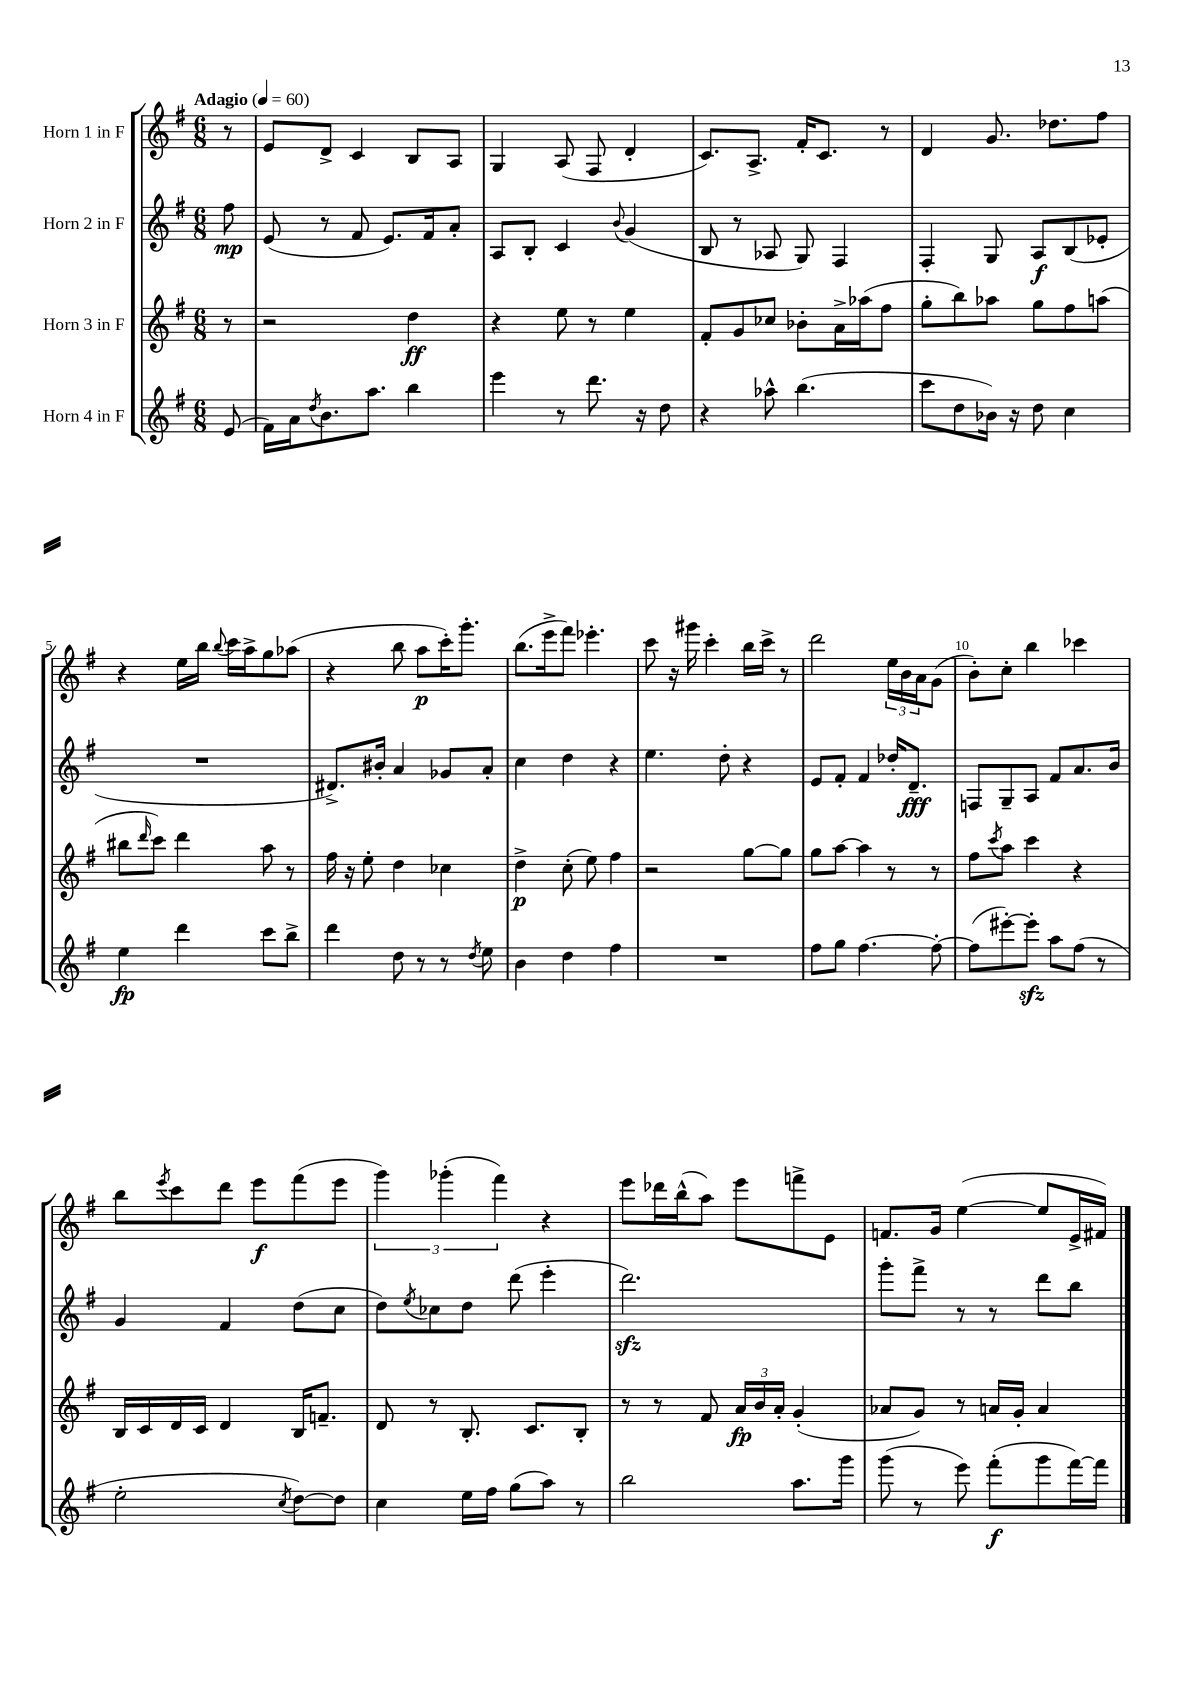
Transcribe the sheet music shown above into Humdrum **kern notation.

**kern	**dynam	**kern	**dynam	**kern	**dynam	**kern	**dynam
*part4	*part4	*part3	*part3	*part2	*part2	*part1	*part1
*staff4	*staff4	*staff3	*staff3	*staff2	*staff2	*staff1	*staff1
*I"Horn 4 in F	*	*I"Horn 3 in F	*	*I"Horn 2 in F	*	*I"Horn 1 in F	*
*clefG2	*	*clefG2	*	*clefG2	*	*clefG2	*
*k[f#]	*	*k[f#]	*	*k[f#]	*	*k[f#]	*
*M6/8	*	*M6/8	*	*M6/8	*	*M6/8	*
*MM60	*	*MM60	*	*MM60	*	*MM60	*
=	=	=	=	=	=	=	=
!	!	!	!	!	!	!LO:TX:a:B:t=Adagio	!
(8e/	.	8r	.	8ff#\	mp	8r	.
=1	=1	=1	=1	=1	=1	=1	=1
16f#\LL)	.	2r	.	(8e/	.	8e/L	.
16a\J	.	.	.	.	.	.	.
8qdd/	.	.	.	.	.	.	.
8.b\	.	.	.	8r	.	8d^/J	.
.	.	.	.	8f#/	.	4c/	.
8.aa\J	.	.	.	.	.	.	.
.	.	.	.	8.e/L)	.	.	.
4bb\	.	4dd\	ff	.	.	8B/L	.
.	.	.	.	16f#/k	.	.	.
.	.	.	.	8a'/J	.	8A/J	.
=2	=2	=2	=2	=2	=2	=2	=2
4eee\	.	4r	.	8A/L	.	4G/	.
.	.	.	.	8B'/J	.	.	.
8r	.	8ee\	.	4c/	.	(8A/	.
8.ddd\	.	8r	.	.	.	8F#/	.
.	.	.	.	8qqb/	.	.	.
.	.	4ee\	.	(4g/	.	4d'/	.
16r	.	.	.	.	.	.	.
8dd\	.	.	.	.	.	.	.
=3	=3	=3	=3	=3	=3	=3	=3
4r	.	8f#'/L	.	8B/	.	8.c/L)	.
.	.	8g/	.	8r	.	.	.
.	.	.	.	.	.	8.A^/J	.
8aa-X^^\	.	8cc-X/J	.	8A-X/	.	.	.
(4.bb\	.	8b-X'\L	.	8G/)	.	16f#'/KL	.
.	.	.	.	.	.	8.c/J	.
.	.	16a^\L	.	4F#/	.	.	.
.	.	(16aa-X\J	.	.	.	.	.
.	.	8ff#\J	.	.	.	8r	.
=4	=4	=4	=4	=4	=4	=4	=4
8ccc\L	.	8gg'\L	.	4F#'/	.	4d/	.
8dd\	.	8bb\)	.	.	.	.	.
16b-X\Jk)	.	8aa-X\J	.	8G/	.	8.g/	.
16r	.	.	.	.	.	.	.
8dd\	.	8gg\L	.	8A/L	f	.	.
.	.	.	.	.	.	8.dd-X\L	.
4cc\	.	8ff#\	.	(8B/	.	.	.
.	.	(8aan\J	.	8e-X'/J	.	8ff#\J	.
!!LO:LB:g=z
=5	=5	=5	=5	=5	=5	=5	=5
4ee\	fp	8bb#X\L	.	2.r	.	4r	.
.	.	16qqddd/	.	.	.	.	.
.	.	8ccc\J)	.	.	.	.	.
4ddd\	.	4ddd\	.	.	.	16ee\LL	.
.	.	.	.	.	.	16bb\JJ	.
.	.	.	.	.	.	8qqbb/	.
.	.	.	.	.	.	16ccc\LL	.
.	.	.	.	.	.	16aa^\J	.
8ccc\L	.	8aa\	.	.	.	8gg\	.
8bb^\J	.	8r	.	.	.	(8aa-X\J	.
=6	=6	=6	=6	=6	=6	=6	=6
4ddd\	.	16ff#\	.	8.d#X^/L)	.	4r	.
.	.	16r	.	.	.	.	.
.	.	8ee'\	.	.	.	.	.
.	.	.	.	16b#X'/Jk	.	.	.
8dd\	.	4dd\	.	4a/	.	8bb\	.
8r	.	.	.	.	.	8aa\L	p
8r	.	4cc-X\	.	8g-X/L	.	16ccc'\K)	.
.	.	.	.	.	.	8.ggg'\J	.
8qdd/	.	.	.	.	.	.	.
8ee\	.	.	.	8a'/J	.	.	.
=7	=7	=7	=7	=7	=7	=7	=7
4b\	.	4dd^\	p	4cc\	.	(8.bb\L	.
.	.	.	.	.	.	16eee^\k	.
4dd\	.	(8cc'\	.	4dd\	.	8fff#\J)	.
.	.	8ee\)	.	.	.	4.eee-X'\	.
4ff#\	.	4ff#\	.	4r	.	.	.
=8	=8	=8	=8	=8	=8	=8	=8
2.r	.	2r	.	4.ee\	.	8ccc\	.
.	.	.	.	.	.	16r	.
.	.	.	.	.	.	16ggg#X\	.
.	.	.	.	.	.	4ccc'\	.
.	.	.	.	8dd'\	.	.	.
.	.	[8gg\L	.	4r	.	16bb\LL	.
.	.	.	.	.	.	16ccc^\JJ	.
.	.	8gg\J]	.	.	.	8r	.
=9	=9	=9	=9	=9	=9	=9	=9
8ff#\L	.	8gg\L	.	8e/L	.	2ddd\	.
8gg\J	.	[8aa\J	.	8f#'/J	.	.	.
[4.ff#\	.	4aa\]	.	4f#/	.	.	.
.	.	8r	.	16dd-X'/KL	.	24ee\LL	.
.	.	.	.	.	.	24b\	.
.	.	.	.	8.d~/J	fff	.	.
.	.	.	.	.	.	24a\J	.
8ff#'\_	.	8r	.	.	.	(8g\J	.
=10	=10	=10	=10	=10	=10	=10	=10
(8ff#\L]	.	8ff#\L	.	8Fn/L	.	8b'\L)	.
.	.	8qccc/	.	.	.	.	.
[8eee#X'\)	.	8aa\J	.	8G~/	.	8cc'\J	.
8eee#zz'\J]	.	4ccc\	.	8A/J	.	4bb\	.
8aa\L	.	.	.	8f#/L	.	.	.
(8ff#\J	.	4r	.	8.a/	.	4ccc-X\	.
8r	.	.	.	.	.	.	.
.	.	.	.	16b/Jk	.	.	.
!!LO:LB:g=z
=11	=11	=11	=11	=11	=11	=11	=11
2ee'\	.	16B/LL	.	4g/	.	8bb\L	.
.	.	16c/	.	.	.	.	.
.	.	.	.	.	.	8qeee/	.
.	.	16d/	.	.	.	8ccc\	.
.	.	16c/JJ	.	.	.	.	.
.	.	4d/	.	4f#/	.	8ddd\J	.
.	.	.	.	.	.	8eee\L	f
8qcc/	.	.	.	.	.	.	.
[8dd\L)	.	16B/KL	.	(8dd\L	.	(8fff#\	.
.	.	8.fn~/J	.	.	.	.	.
8dd\J]	.	.	.	8cc\J	.	8eee\J	.
=12	=12	=12	=12	=12	=12	=12	=12
4cc\	.	8d/	.	8dd\L)	.	6ggg\)	.
.	.	.	.	8qee/	.	.	.
.	.	8r	.	8cc-X\	.	.	.
.	.	.	.	.	.	(6ggg-X'\	.
16ee\LL	.	8.B'/	.	8dd\J	.	.	.
16ff#\JJ	.	.	.	.	.	.	.
.	.	.	.	.	.	6fff#\)	.
(8gg\L	.	.	.	(8ddd\	.	.	.
.	.	8.c/L	.	.	.	.	.
8aa\J)	.	.	.	4eee'\	.	4r	.
8r	.	8B'/J	.	.	.	.	.
=13	=13	=13	=13	=13	=13	=13	=13
2bb\	.	8r	.	2.dddzz\)	.	8eee\L	.
.	.	8r	.	.	.	16ddd-X\L	.
.	.	.	.	.	.	(16bb^^\J	.
.	.	8f#/	.	.	.	8aa\J)	.
.	.	24a/LL	fp	.	.	8eee\L	.
.	.	24b/	.	.	.	.	.
.	.	24a'/JJ	.	.	.	.	.
8.aa\L	.	(4g'/	.	.	.	8fffn^\	.
.	.	.	.	.	.	8e\J	.
16ggg\Jk	.	.	.	.	.	.	.
=14	=14	=14	=14	=14	=14	=14	=14
(8ggg\	.	8a-X/L	.	8ggg'\L	.	8.fn/L	.
8r	.	8g/J)	.	8fff#^\J	.	.	.
.	.	.	.	.	.	16g/Jk	.
8eee\)	.	8r	.	8r	.	([4ee\	.
(8fff#'\L	f	16an/LL	.	8r	.	.	.
.	.	16g'/JJ	.	.	.	.	.
8ggg\	.	4a/	.	8ddd\L	.	8ee/L]	.
[16fff#\L)	.	.	.	8bb\J	.	16e^/L	.
16fff#\JJ]	.	.	.	.	.	16f#X/JJ)	.
==	==	==	==	==	==	==	==
*-	*-	*-	*-	*-	*-	*-	*-
